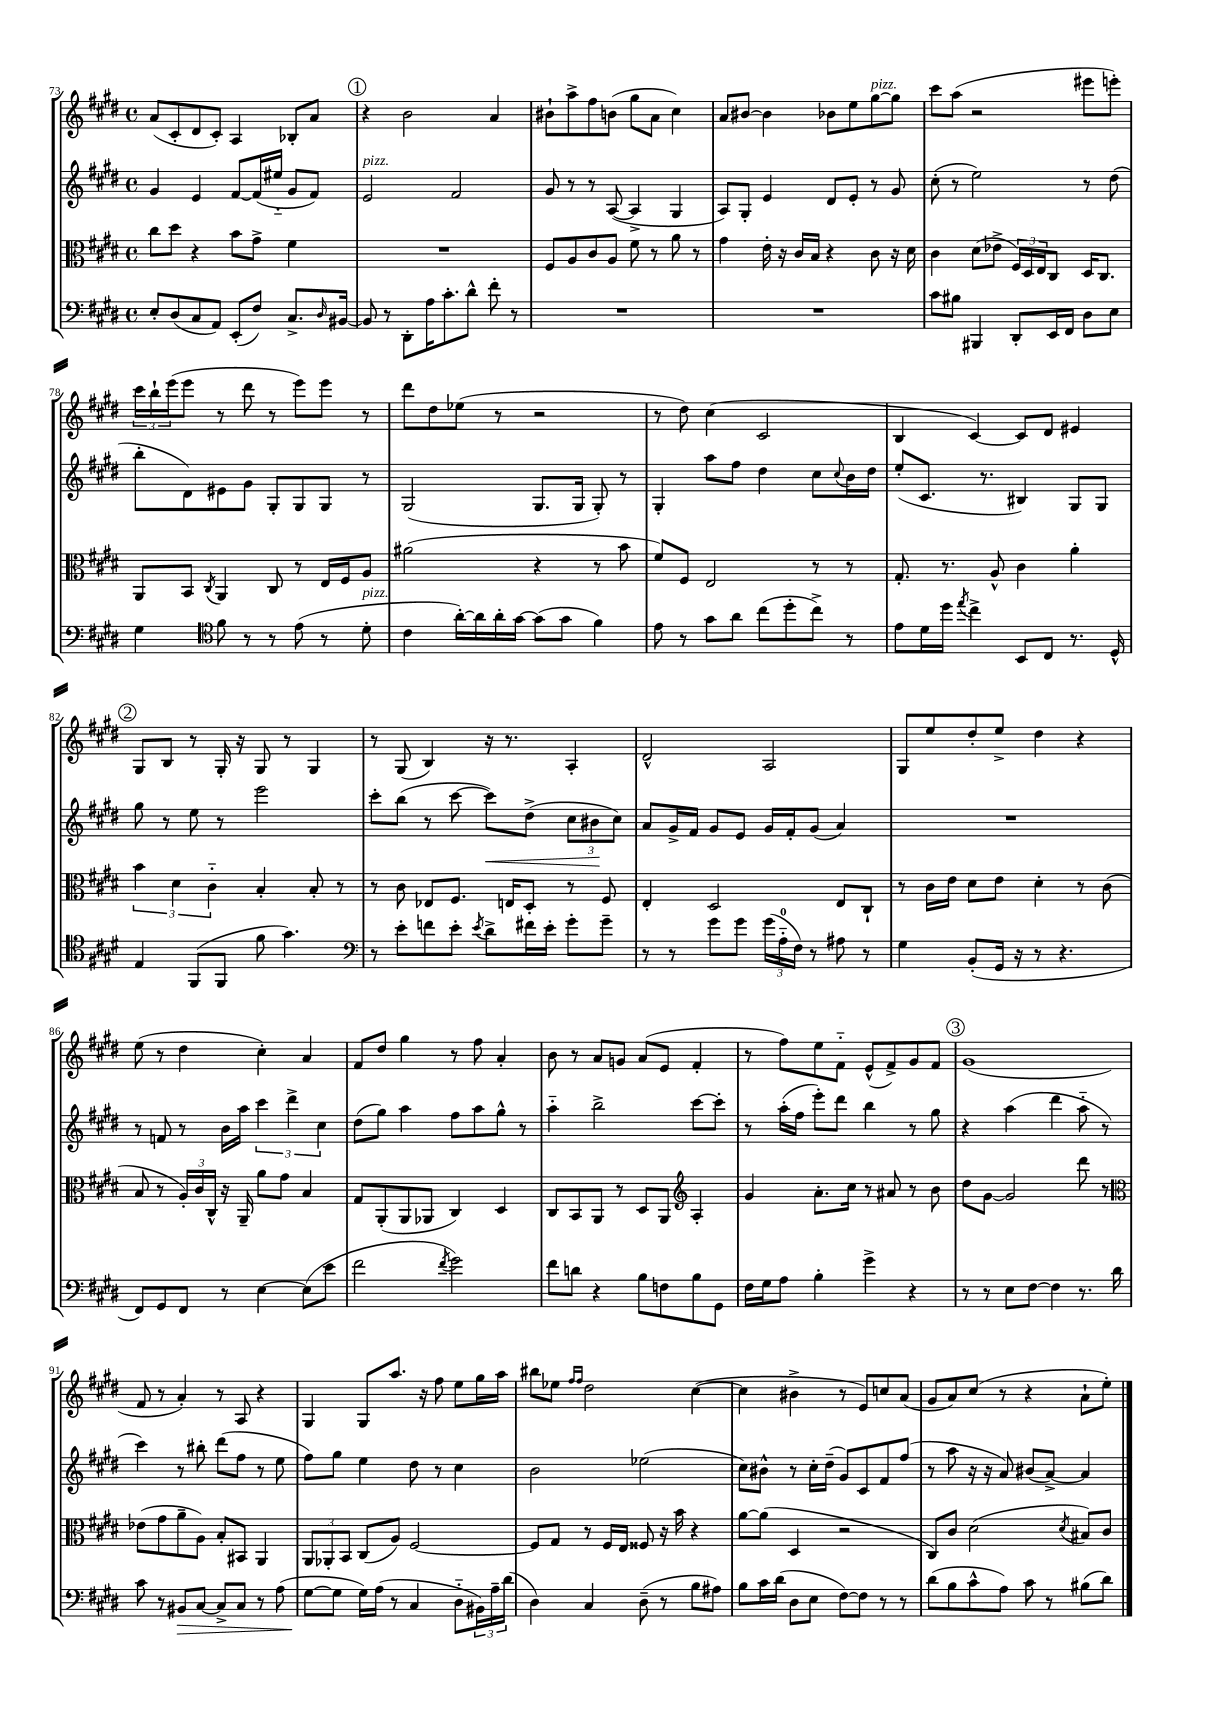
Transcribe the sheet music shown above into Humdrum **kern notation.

**kern	**kern	**kern	**kern
*staff4	*staff3	*staff2	*staff1
*clefF4	*clefC3	*clefG2	*clefG2
*k[f#c#g#d#]	*k[f#c#g#d#]	*k[f#c#g#d#]	*k[f#c#g#d#]
*M4/4	*M4/4	*M4/4	*M4/4
*met(c)	*met(c)	*met(c)	*met(c)
8E'	8cc#	4g#	(8a
(8D#	8dd#	.	8c#'
8C#	4r	4e	8d#
8AA)	.	.	8c#')
(8EE'	8b	[8f#	4A
8F#)	8g#^	(16f#]	.
.	.	16ee#'~	.
8.C#^	4f#	8g#	8B-'
.	.	8f#)	8a
16qqD#	.	.	.
[16BB#	.	.	.
=	=	=	=
8BB#]	1r	2e	4r
8r	.	.	.
8DD#'	.	.	2b
16A	.	.	.
8.c#'	.	.	.
.	.	2f#	.
8d#^^	.	.	.
8f#'	.	.	4a
8r	.	.	.
=	=	=	=
1r	8F#	8g#	8b#`
.	8A	8r	8aa^
.	8c#	8r	8ff#
.	8A	([8A	(8b
.	8f#	4A^]	8gg#
.	8r	.	8a
.	8a	4G#	4cc#)
.	8r	.	.
=	=	=	=
1r	4g#	8A)	8a
.	.	8G#'	[8b#
.	16e'	4e	4b#]
.	16r	.	.
.	16c#	.	.
.	16B	.	.
.	4r	8d#	8b-
.	.	8e'	8ee
.	8c#	8r	[8gg#
.	16r	8g#	8gg#]
.	16d#	.	.
=	=	=	=
8c#	4c#	(8cc#'	8ccc#
8B#	.	8r	(8aa
4BBB#	(8d#	2ee)	2r
.	8e-^	.	.
8DD#'	24F#)	.	.
.	24D#	.	.
.	24E	.	.
16EE	8C#	.	.
16FF#	.	.	.
8D#	16D#	8r	8eee#
.	8.C#	.	.
8E	.	(8dd#	8eee')
=	=	=	=
4G#	8AA	8bb'	24ccc#
.	.	.	24bb`
.	.	.	(24eee
.	8BB	8d#)	8eee
*clefC4	*	*	*
.	8qC#	.	.
8f#	4AA	8e#	8r
8r	.	8g#	8ddd#
8r	8C#	8G#'	8r
(8e	8r	8G#	8eee)
8r	16E	8G#	8eee
.	16F#	.	.
8d#'	8A	8r	8r
=	=	=	=
4c#	(2a#	(2G#	8ddd#
.	.	.	8dd#
[16a')	.	.	(8ee-
16a]	.	.	.
16a'	.	.	8r
[16g#	.	.	.
(8g#]	4r	8.G#	2r
8g#	.	.	.
.	.	16G#	.
4f#)	8r	8G#')	.
.	8b	8r	.
=	=	=	=
8e	8f#)	4G#'	8r
8r	8F#	.	8dd#)
8g#	2E	8aa	(4cc#
8a	.	8ff#	.
(8cc#	.	4dd#	2c#
8dd#'	.	.	.
8cc#^)	8r	8cc#	.
.	.	8qqcc#	.
8r	8r	16b	.
.	.	16dd#	.
=	=	=	=
8e	8.G#'	(8ee'	4B
16d#	.	8.c#	.
16dd#	8.r	.	.
8qee	.	.	.
4cc#^	.	.	[4c#)
.	.	8.r	.
.	8A^^	.	.
8BB	4c#	4B#)	8c#]
8C#	.	.	8d#
8.r	4a'	8G#	4e#
.	.	8G#	.
16D#^^	.	.	.
=	=	=	=
4E	6b	8gg#	8G#
.	.	8r	8B
.	6d#	.	.
(8FF#	.	8ee	8r
.	6c#'~	.	.
8FF#	.	8r	16G#'
.	.	.	16r
8f#	4B'	2eee	8G#
4.g#)	.	.	8r
.	8B'	.	4G#
.	8r	.	.
=	=	=	=
*clefF4	*	*	*
8r	8r	8ccc#'	8r
8e'	8c#	(8bb	(8G#
8f	8E-	8r	4B)
8e'	8.F#	[8ccc#	.
8qe	.	.	.
8d#^	.	8ccc#])	16r
.	16E	.	8.r
16f#	8D#'	(8dd#^	.
16e'	.	.	.
8g#'	8r	12cc#	4A'
.	.	12b#	.
8g#~	8F#	.	.
.	.	12cc#)	.
=	=	=	=
8r	4E'	8a	2d#^^
8r	.	16g#^	.
.	.	16f#	.
8g#	2D#	8g#	.
8g#	.	8e	.
(24g#	.	16g#	2A
24A'~	.	.	.
.	.	16f#'	.
24F#)	.	.	.
8r	.	(8g#	.
8A#	8E	4a)	.
8r	8C#`	.	.
=	=	=	=
4G#	8r	1r	8G#
.	16c#	.	8ee
.	16e	.	.
(8BB'	8d#	.	8dd#'
16GG#	8e	.	8ee^
16r	.	.	.
8r	4d#'	.	4dd#
4.r	.	.	.
.	8r	.	4r
.	(8c#	.	.
=	=	=	=
8FF#)	8B	8r	(8ee
8GG#	8r	8f	8r
8FF#	24A')	8r	4dd#
.	24c#	.	.
.	24C#^^	.	.
8r	16r	16b	.
.	16AA~	16aa	.
[4E	8a	6ccc#	4cc#')
.	8g#	.	.
.	.	6ddd#^	.
(8E]	4B	.	4a
.	.	6cc#	.
8e	.	.	.
=	=	=	=
2f#	8G#	(8dd#	8f#
.	(8AA'	8gg#)	8dd#
.	8AA	4aa	4gg#
.	8AA-	.	.
8qf#	.	.	.
2g#)	4C#)	8ff#	8r
.	.	8aa	8ff#
.	4D#	8gg#^^	4a'
.	.	8r	.
=	=	=	=
8f#	8C#	4aa'~	8b
8d	8BB	.	8r
4r	8AA	2bb^	8a
.	8r	.	8g
8B	8D#	.	(8a
8F	8AA	.	8e
*	*clefG2	*	*
8B	4A'	[8ccc#	4f#'
8GG#	.	8ccc#']	.
=	=	=	=
16F#	4g#	8r	8r
16G#	.	.	.
8A	.	(16aa'	8ff#)
.	.	16ff#	.
4B'	8.a'	8eee')	8ee
.	.	8ddd#	8f#'~
.	16cc#	.	.
4g#^	8r	4bb	(8e^^
.	8a#	.	8f#^)
4r	8r	8r	8g#
.	8b	8gg#	8f#
=	=	=	=
8r	8dd#	4r	(1g#
8r	[8g#	.	.
8E	2g#]	(4aa	.
[8F#	.	.	.
4F#]	.	4ddd#	.
8.r	8ddd#	8aa'~	.
.	8r	8r	.
16d#	.	.	.
=	=	=	=
*	*clefC3	*	*
8c#	(8e-	4ccc#)	8f#
8r	8g#	.	8r
8BB#	8a~	8r	4a')
[8C#	8A)	8bb#'	.
8C#^]	8B'	(8ddd#	8r
8C#	8BB#	8ff#	8A
8r	4AA	8r	4r
(8A	.	8ee	.
=	=	=	=
[8G#	12AA	8ff#)	4G#
.	12AA-'	.	.
8G#]	.	8gg#	.
.	12BB	.	.
16G#)	(8C#	4ee	8G#
(16A	.	.	.
8r	8A)	.	8.aa
4C#	[2F#	8dd#	.
.	.	.	16r
.	.	8r	8ff#
8D#'~	.	4cc#	8ee
24BB#)	.	.	16gg#
24A~	.	.	.
.	.	.	16aa
(24d#	.	.	.
=	=	=	=
4D#)	8F#]	2b	8bb#
.	8G#	.	8ee-
.	.	.	16qqff#
.	.	.	16qqff#
4C#	8r	.	2dd#
.	16F#	.	.
.	16E	.	.
(8D#~	8F##	(2ee-	.
8r	16r	.	.
.	16b	.	.
8B	4r	.	([4cc#
8A#)	.	.	.
=	=	=	=
8B	[8a	8cc#)	4cc#]
16c#	(8a]	8b#^^	.
(16d#	.	.	.
8D#	4D#	8r	4b#^
8E	.	16cc#'	.
.	.	(16dd#~	.
[8F#)	2r	8g#)	8r
8F#]	.	8c#	8e)
8r	.	8f#	8cc
8r	.	(8ff#	(8a
=	=	=	=
(8d#	8C#)	8r	8g#
8B	8c#	8aa	8a)
8c#^^	(2d#	16r	(8cc#
.	.	16r	.
8A)	.	8a)	8r
8c#	.	(8b#	4r
8r	.	[8a^)	.
.	8qd#	.	.
(8B#	8B#)	4a]	8a`
8d#)	8c#	.	8ee')
==	==	==	==
*-	*-	*-	*-
